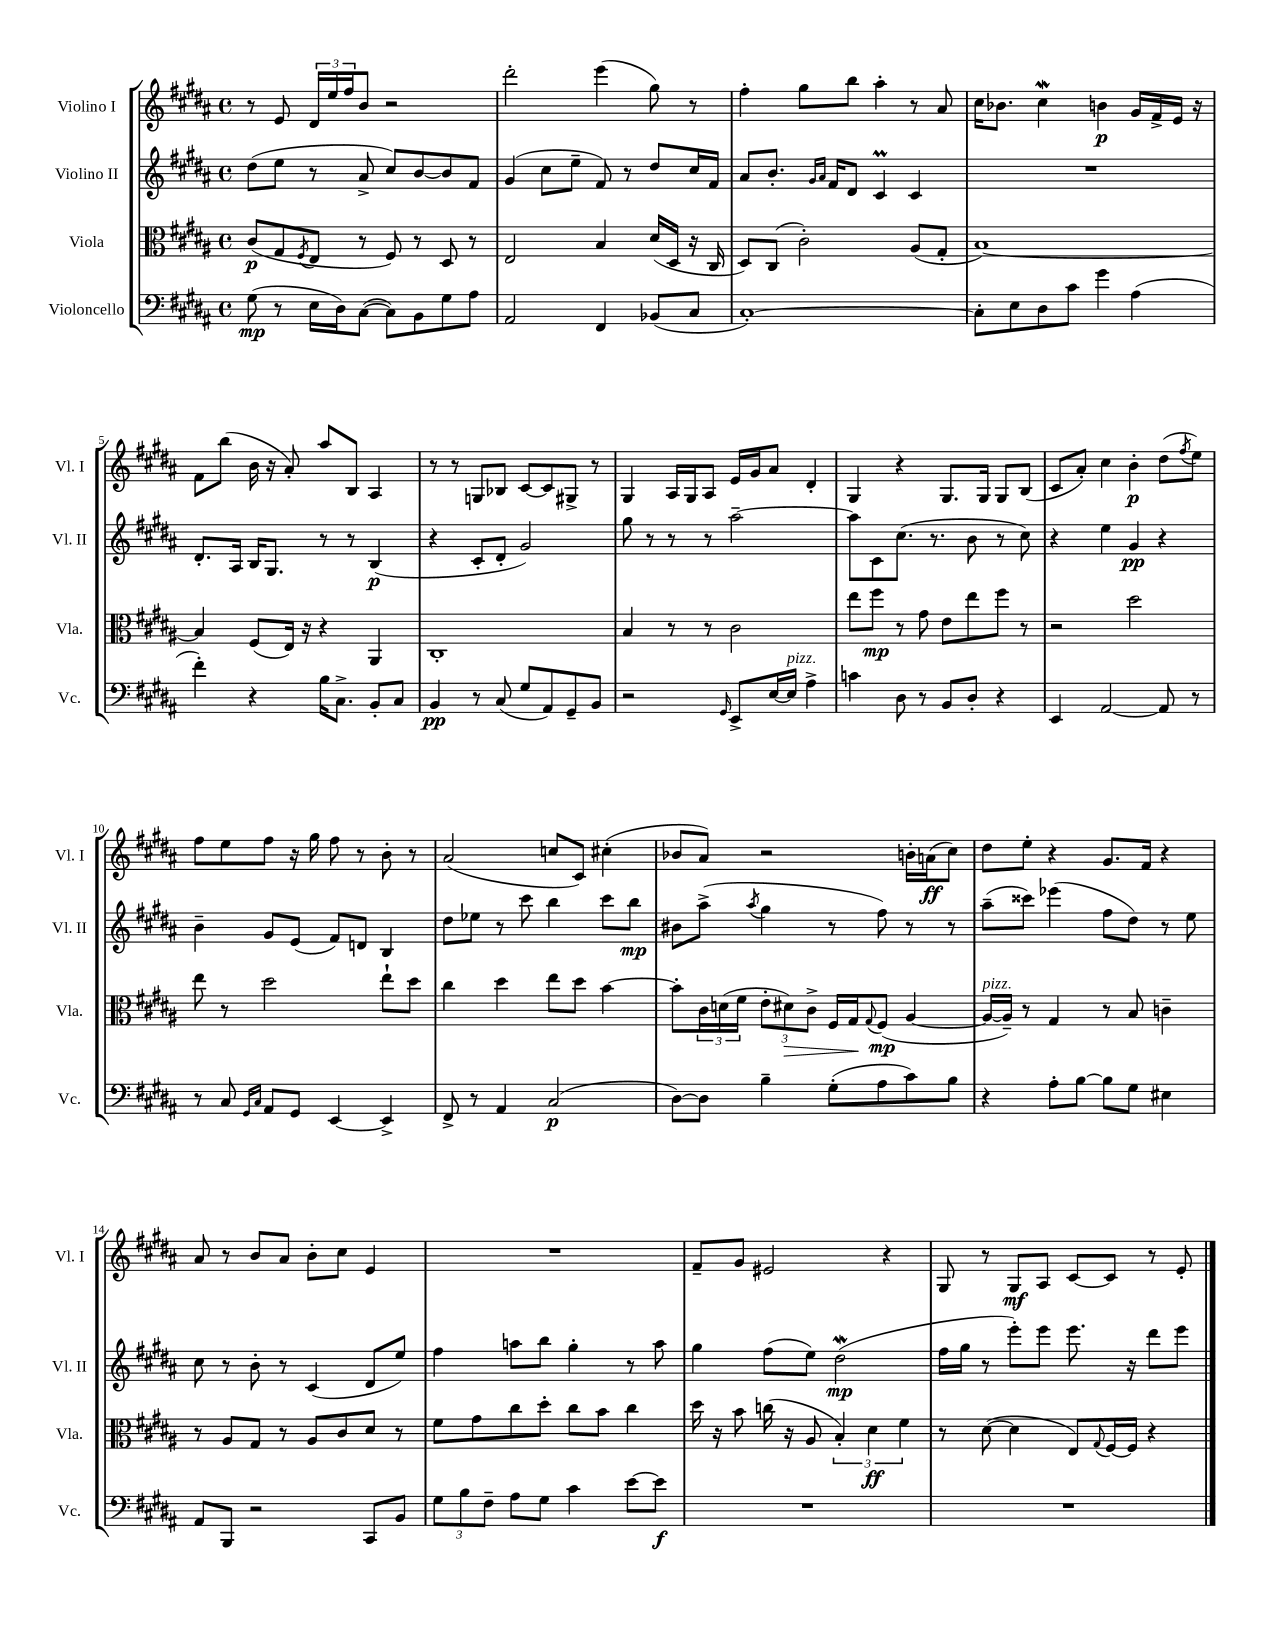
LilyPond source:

<<
\new StaffGroup <<
\new Staff = "s0" \with { instrumentName = "Violino I" shortInstrumentName = "Vl. I" } {
    \clef treble \key b \major \defaultTimeSignature \time 4/4
    r8 e'8 \tuplet 3/2 { dis'16 e''16 fis''16 } b'8 r2 |
    dis'''2-. e'''4( gis''8) r8 |
    fis''4-. gis''8 b''8 ais''4-. r8 ais'8 |
    cis''16 bes'8. cis''4\mordent b'4\p gis'16 fis'16-> e'16 r16 |
    fis'8 b''8( b'16 r16 ais'8-.) ais''8 b8 ais4 |
    r8 r8 g8 bes8 cis'8~ cis'8 gis8-> r8 |
    gis4 ais16 gis16 ais8 e'16 gis'16 ais'8 dis'4-. |
    gis4 r4 gis8. gis16 gis8 b8( |
    cis'8 ais'8-.) cis''4 b'4-.\p dis''8( \acciaccatura { fis''8 } e''8) |
    fis''8 e''8 fis''8 r16 gis''16 fis''8 r8 b'8-. r8 |
    ais'2( c''8 cis'8) cis''4-.( |
    bes'8 ais'8) r2 b'16-. a'16\ff( cis''8) |
    dis''8 e''8-. r4 gis'8. fis'16 r4 |
    ais'8 r8 b'8 ais'8 b'8-. cis''8 e'4 |
    R1 |
    fis'8-- gis'8 eis'2 r4 |
    gis8 r8 gis8\mf ais8 cis'8~ cis'8 r8 e'8-. \bar "|." |
}
\new Staff = "s1" \with { instrumentName = "Violino II" shortInstrumentName = "Vl. II" } {
    \clef treble \key b \major \defaultTimeSignature \time 4/4
    dis''8( e''8 r8 ais'8-> cis''8) b'8~ b'8 fis'8 |
    gis'4( cis''8 e''8-- fis'8) r8 dis''8 cis''16 fis'16 |
    ais'8 b'8.-. \grace { gis'16 ais'16 } fis'16 dis'8 cis'4\prall cis'4 |
    R1 |
    dis'8.-. ais16 b16 gis8. r8 r8 b4\p( |
    r4 cis'8-. dis'8-. gis'2) |
    gis''8 r8 r8 r8 ais''2~-- |
    ais''8 cis'8 cis''8.( r8. b'8 r8 cis''8) |
    r4 e''4 gis'4\pp r4 |
    b'4-- gis'8 e'8( fis'8) d'8 b4 |
    dis''8 ees''8 r8 cis'''8 b''4 cis'''8 b''8\mp |
    bis'8 ais''8->( \acciaccatura { ais''8 } gis''4 r8 fis''8) r8 r8 |
    ais''8--( cisis'''8) ees'''4( fis''8 dis''8) r8 e''8 |
    cis''8 r8 b'8-. r8 cis'4( dis'8 e''8) |
    fis''4 a''8 b''8 gis''4-. r8 a''8 |
    gis''4 fis''8( e''8) dis''2\mordent\mp( |
    fis''16 gis''16 r8 e'''8-.) e'''8 e'''8. r16 dis'''8 e'''8 \bar "|." |
}
\new Staff = "s2" \with { instrumentName = "Viola" shortInstrumentName = "Vla." } {
    \clef alto \key b \major \defaultTimeSignature \time 4/4
    cis'8\p( gis8 \acciaccatura { fis8 } e8 r8 fis8) r8 dis8 r8 |
    e2 b4 dis'16( dis16 r16 cis16 |
    dis8) cis8( cis'2-.) ais8( gis8-. |
    b1~) |
    b4 fis8( e16) r16 r4 ais,4 |
    cis1-. |
    b4 r8 r8 cis'2 |
    e''8 fis''8\mp r8 gis'8 e'8 e''8 fis''8 r8 |
    r2 dis''2 |
    e''8 r8 dis''2 e''8-! dis''8 |
    cis''4 dis''4 e''8 dis''8 b'4~ |
    b'8-. \tuplet 3/2 { cis'16 d'16( fis'16 } \tuplet 3/2 { e'8-. dis'8\>) cis'8-> } fis16 gis16\! \appoggiatura { gis8 } fis8\mp( ais4~ |
    ais16~^\markup { \italic "pizz." } ais16--) r8 gis4 r8 b8 c'4-- |
    r8 ais8 gis8 r8 ais8 cis'8 dis'8 r8 |
    fis'8 gis'8 cis''8 dis''8-. cis''8 b'8 cis''4 |
    dis''16 r16 b'8 c''16( r16 ais8 \tuplet 3/2 { b4-.) dis'4\ff fis'4 } |
    r8 dis'8~( dis'4 e8) \appoggiatura { gis8 } fis16~ fis16 r4 \bar "|." |
}
\new Staff = "s3" \with { instrumentName = "Violoncello" shortInstrumentName = "Vc." } {
    \clef bass \key b \major \defaultTimeSignature \time 4/4
    gis8\mp( r8 e16 dis16) cis8~( cis8) b,8 gis8 ais8 |
    ais,2 fis,4 bes,8( cis8 |
    cis1~-.) |
    cis8-. e8 dis8 cis'8 gis'4 ais4( |
    fis'4-.) r4 b16 cis8.-> b,8-. cis8 |
    b,4\pp r8 cis8( gis8 ais,8) gis,8-- b,8 |
    r2 \grace { gis,16 } e,8-> e16~ e16^\markup { \italic "pizz." } ais4-> |
    c'4 dis8 r8 b,8 dis8-. r4 |
    e,4 ais,2~ ais,8 r8 |
    r8 cis8 \grace { gis,16 cis16 } ais,8 gis,8 e,4~ e,4-> |
    fis,8-> r8 ais,4 cis2\p( |
    dis8~) dis8 b4-- gis8-.( ais8 cis'8) b8 |
    r4 ais8-. b8~ b8 gis8 eis4 |
    ais,8 b,,8 r2 cis,8 b,8 |
    \tuplet 3/2 { gis8 b8 fis8-- } ais8 gis8 cis'4 e'8~ e'8\f |
    R1 |
    R1 \bar "|." |
}
>>
>>
